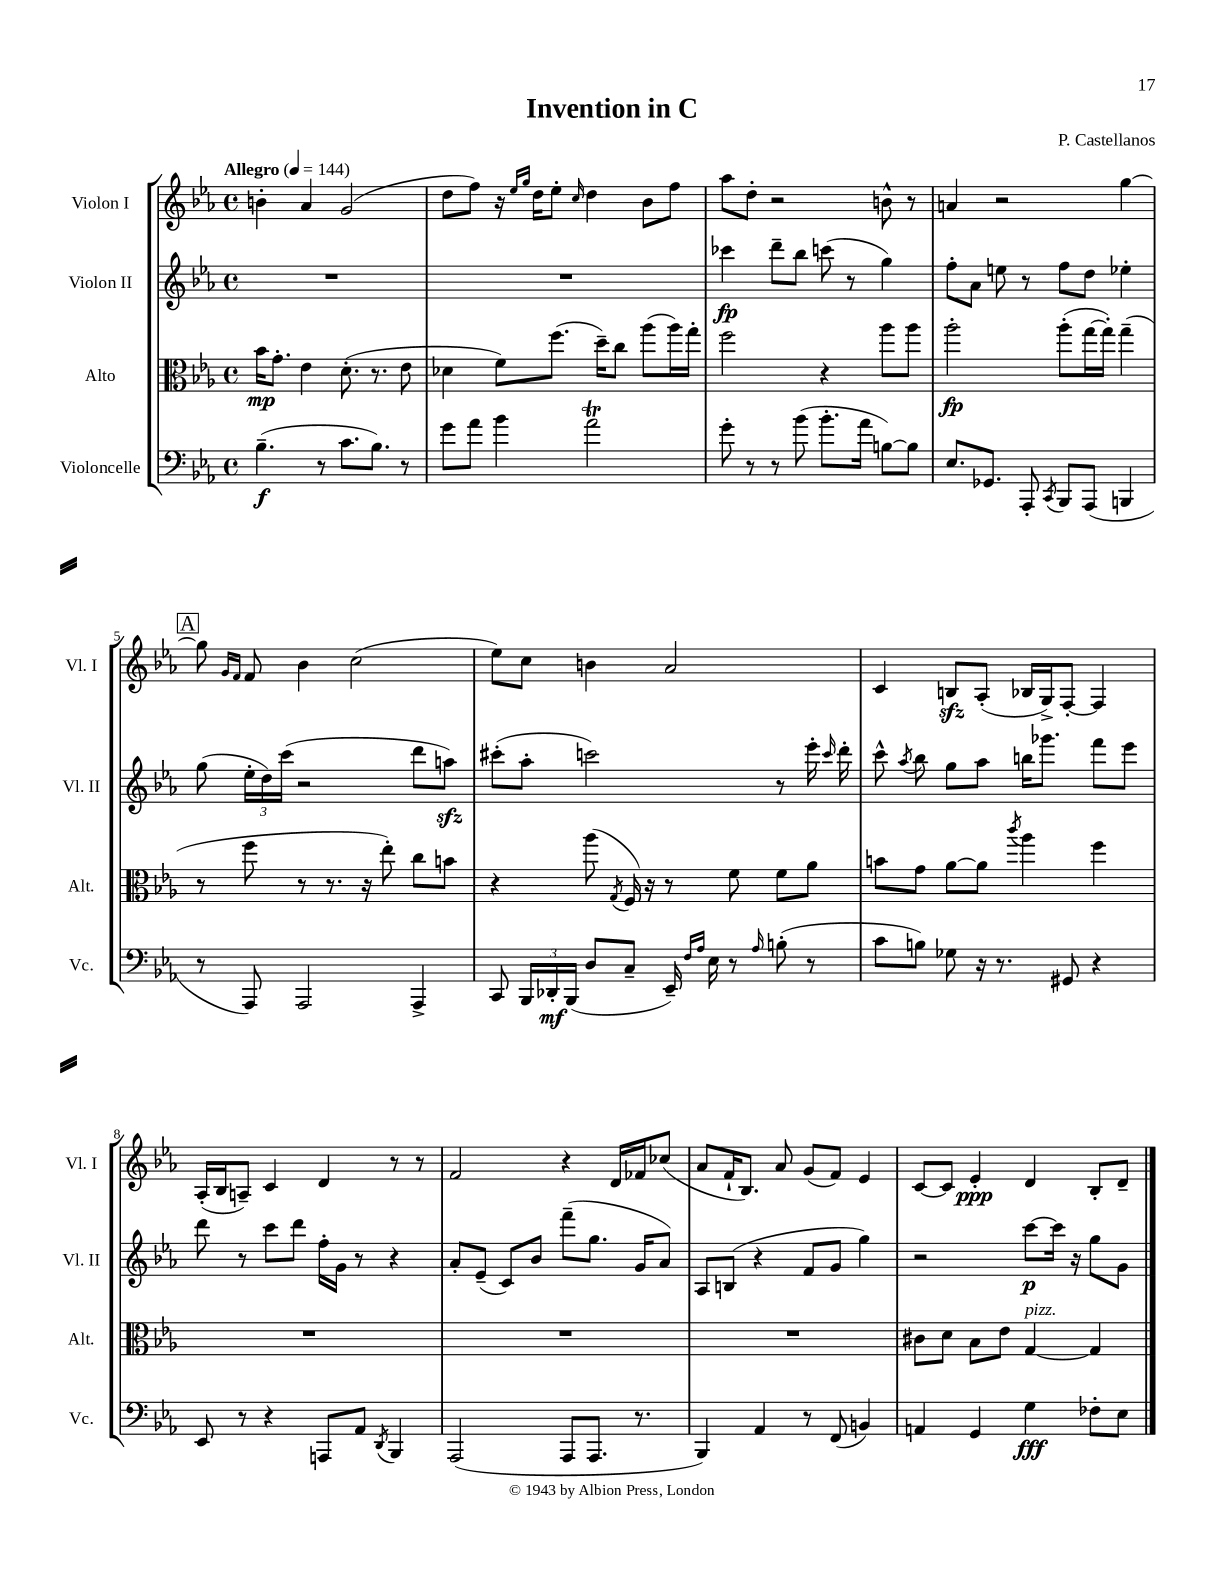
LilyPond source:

\header { title = "Invention in C" composer = "P. Castellanos" }
<<
\new StaffGroup <<
\new Staff = "s0" \with { instrumentName = "Violon I" shortInstrumentName = "Vl. I" } {
    \clef treble \key ees \major \defaultTimeSignature \time 4/4 \tempo "Allegro" 4 = 144
    \autoBeamOff b'4-. aes'4 g'2( |
    d''8[ f''8]) r16 \grace { ees''16[ g''16] } d''16[ ees''8]-. \grace { c''16 } d''4 bes'8[ f''8] |
    aes''8[ d''8]-. r2 b'8-^ r8 |
    a'4 r2 g''4~ |
    \mark \markup { \box "A" } g''8 \grace { g'16[ f'16] } f'8 bes'4 c''2( |
    ees''8[) c''8] b'4 aes'2 |
    c'4 b8[\sfz aes8]-.( bes16[ g16->) f8]~-. f4 |
    aes16[-.( bes16 a8]--) c'4 d'4 r8 r8 |
    f'2 r4 d'16[ fes'16 ces''8]( |
    aes'8[ f'16-! bes8.]) aes'8 g'8[( f'8]) ees'4 |
    c'8[~ c'8] ees'4-.\ppp d'4 bes8[-. d'8]-- \bar "|." |
}
\new Staff = "s1" \with { instrumentName = "Violon II" shortInstrumentName = "Vl. II" } {
    \clef treble \key ees \major \defaultTimeSignature \time 4/4
    \autoBeamOff R1 |
    R1 |
    ces'''4\fp d'''8[-- bes''8] c'''8( r8 g''4) |
    f''8[-. aes'8] e''8 r8 f''8[ d''8] ees''4-. |
    \mark \markup { \box "A" } g''8( \tuplet 3/2 { ees''16[-. d''16) c'''16]( } r2 d'''8[ a''8]\sfz) |
    cis'''8[-.( aes''8]-. c'''2) r8 ees'''16-. \grace { c'''16 } d'''16-. |
    c'''8-^ \acciaccatura { aes''8 } bes''8 g''8[ aes''8] b''16[ ges'''8.] f'''8[ ees'''8] |
    d'''8 r8 c'''8[ d'''8] f''16[-. g'16] r8 r4 |
    aes'8[-. ees'8]--( c'8[) bes'8] f'''8[--( g''8.] g'16[ aes'8]) |
    aes8[ b8]( r4 f'8[ g'8] g''4) |
    r2 c'''8[~\p c'''16] r16 g''8[ g'8] \bar "|." |
}
\new Staff = "s2" \with { instrumentName = "Alto" shortInstrumentName = "Alt." } {
    \clef alto \key ees \major \defaultTimeSignature \time 4/4
    \autoBeamOff bes'16[\mp g'8.]-. ees'4 d'8.-.( r8. ees'8 |
    des'4 f'8[) f''8.]( d''16[--) c''8] aes''8[( aes''16) g''16]-. |
    f''2 r4 aes''8[ aes''8] |
    aes''2-.\fp aes''8[-.( g''16~ g''16]-.) g''4--( |
    \mark \markup { \box "A" } r8 f''8 r8 r8. r16 ees''8-.) c''8[ b'8] |
    r4 aes''8( \acciaccatura { g8 } f16) r16 r8 f'8 f'8[ aes'8] |
    b'8[ g'8] aes'8[~ aes'8] \acciaccatura { c'''8 } aes''4 f''4 |
    R1 |
    R1 |
    R1 |
    cis'8[ d'8] bes8[ ees'8] g4~^\markup { \italic "pizz." } g4 \bar "|." |
}
\new Staff = "s3" \with { instrumentName = "Violoncelle" shortInstrumentName = "Vc." } {
    \clef bass \key ees \major \defaultTimeSignature \time 4/4
    \autoBeamOff bes4.--\f( r8 c'8.[ bes8.]) r8 |
    g'8[ aes'8] bes'4 aes'2\trill |
    g'8-. r8 r8 bes'8( bes'8.[-. aes'16] b8[~) b8] |
    ees8.[ ges,8.] aes,,8-. \acciaccatura { c,8 } bes,,8[ aes,,8]( b,,4 |
    \mark \markup { \box "A" } r8 aes,,8) aes,,2 aes,,4-> |
    c,8 \tuplet 3/2 { bes,,16[ des,16-.\mf bes,,16]( } d8[ c8]-- ees,16--) \grace { f16[ aes16] } ees16 r8 \grace { aes16 } b8-.( r8 |
    c'8[ b8]) ges8 r16 r8. gis,8 r4 |
    ees,8 r8 r4 a,,8[ aes,8] \acciaccatura { d,8 } bes,,4 |
    aes,,2( aes,,8[ aes,,8.] r8. |
    bes,,4) aes,4 r8 f,8( b,4) |
    a,4 g,4 g4\fff fes8[-. ees8] \bar "|." |
}
>>
>>
